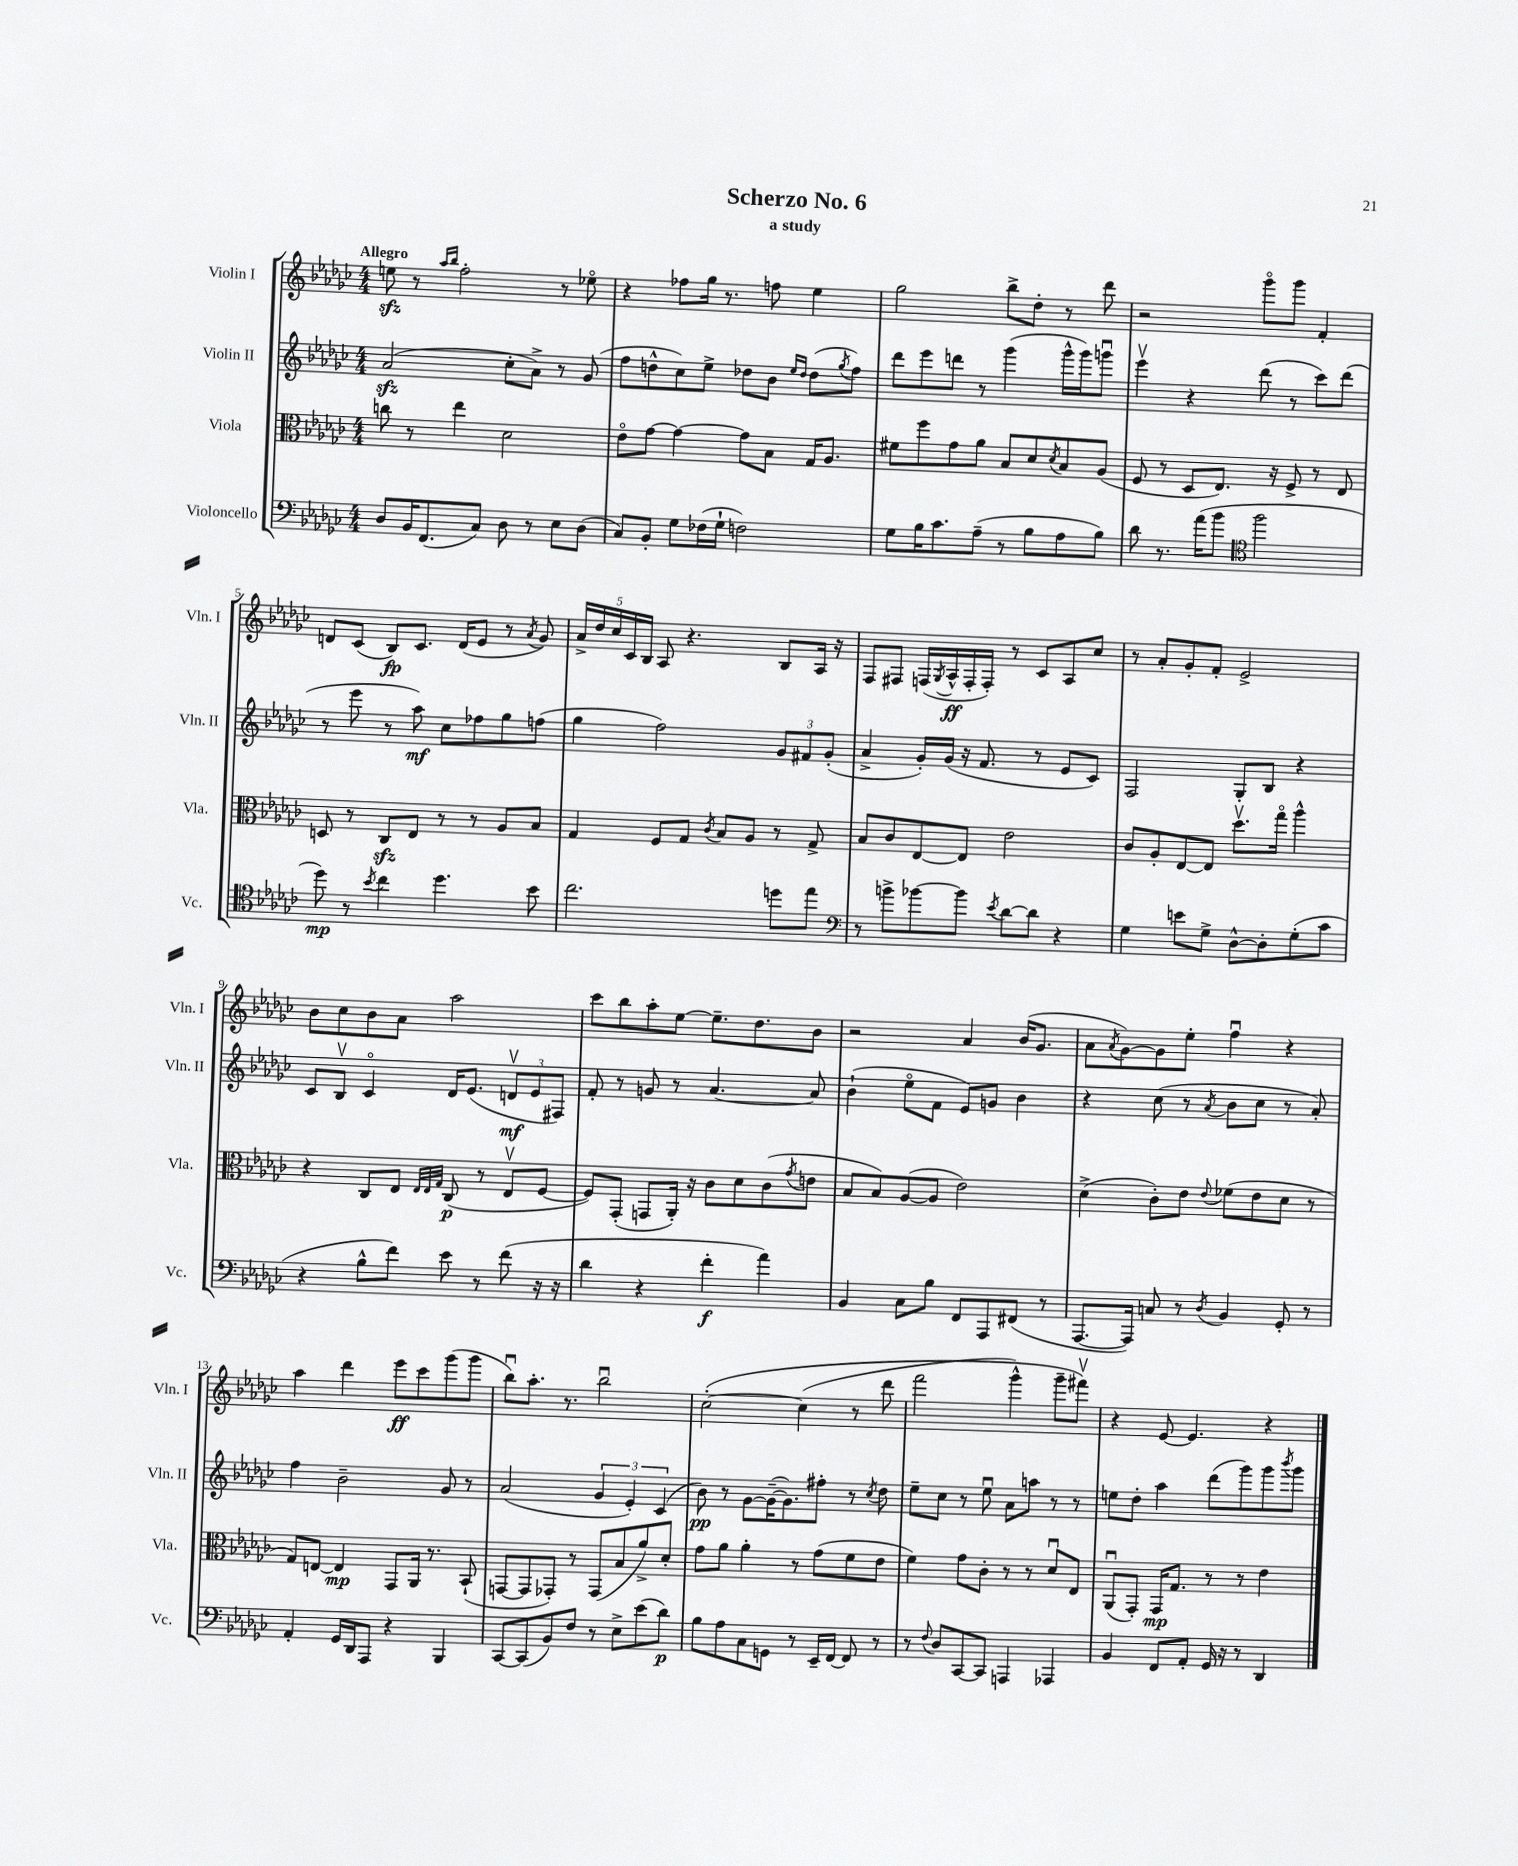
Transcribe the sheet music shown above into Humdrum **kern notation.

**kern	**kern	**kern	**kern
*staff4	*staff3	*staff2	*staff1
*clefF4	*clefC3	*clefG2	*clefG2
*k[b-e-a-d-g-c-]	*k[b-e-a-d-g-c-]	*k[b-e-a-d-g-c-]	*k[b-e-a-d-g-c-]
*M4/4	*M4/4	*M4/4	*M4/4
8D-/L	8cc\	(2a-/	8ee\
16BB-/K	8r	.	8r
(8.FF/	.	.	.
.	.	.	16qqaa-/LL
.	.	.	16qqbb-/JJ
.	4ee-\	.	2ff'\
8C-/J)	.	.	.
8D-\	2d-\	8cc-'\L	.
8r	.	8a-^\J)	.
8E-\L	.	8r	8r
(8D-\J	.	(8g-/	8ee-o\
=	=	=	=
8C-/L)	8e-o\L	8ff\L	4r
8BB-'/J	[8g-\J	8dd^^\	.
8G-\L	4g-\_	8cc-\)	8ff-\L
(16F-\L	.	8ee-^\J	16gg-\Jk
16G-`\JJ	.	.	8.r
2F\)	8g-\]L	8dd-\L	.
.	8B-\J	8b-\J	8ff\
.	.	16qqee-/LL	.
.	.	16qqdd-/JJ	.
.	16G-/LK	(8dd-\L	4ee-\
.	8.A-/J	.	.
.	.	8qgg-/	.
.	.	8ff\J)	.
=	=	=	=
8G-\L	8f#\L	8ddd-\L	2gg-\
16B-\K	8ff\	8eee-\	.
8.c-\	.	.	.
.	8g-\	8ddd\J	.
(8A-~\J	8a-\J	8r	.
8r	8B-/L	(4ggg-\	8bb-^\L
8B-\L	8d-/	.	8dd-'\J
.	8qd-/	.	.
8A-\	8B-/	16ggg-^^\LL	8r
.	.	16ggg-\J)	.
8B-\J)	(8A-/J	8gggu\J	8ddd-\
=	=	=	=
8d-\	8F/	4eee-v\	2r
8.r	8r	.	.
.	8D-/L	4r	.
(16a-\LK	.	.	.
8b-\J	8.E-/J)	.	.
*clefC4	*	*	*
2ff\	.	(8ddd-\	8ggg-o\L
.	16r	.	.
.	8F^/	8r	8ggg-\J
.	8r	8ccc-\L)	4f'/
.	8E-/	(8ddd-\J	.
=	=	=	=
8dd-\)	8D/	8r	8d/L
8r	8r	8eee-\	(8c-/J
8qb-/	.	.	.
4cc-\	8C-/L	8r	8B-/L)
.	8E-/J	8aa-\)	8.c-/J
4.dd-\	8r	8cc-\L	.
.	.	.	(16d/LK
.	8r	8ff-\	8e-/J
.	8A-/L	8gg-\	8r
.	.	.	8qa-/
8b-\	8B-/J	(8ff\J	8g-/)
=	=	=	=
2.cc-\	4G-/	4gg-\	20a-^/LL
.	.	.	20dd-/
.	.	.	20cc-/
.	.	.	20c-/
.	.	.	20B-/JJ
.	8F/L	2ff\)	8A-/
.	8G-/J	.	4.r
.	8qc-/	.	.
.	8B-/L	.	.
.	8A-/J	.	.
8dd\L	8r	12g-/L	8B-/L
.	.	12f#/	.
8ee-\J	8G-^/	.	16A-/Jk
.	.	(12g-'/J	.
.	.	.	16r
=	=	=	=
*clefF4	*	*	*
8r	8B-/L	4a-^/	8F/L
8b^\L	8c-/	.	8F#/J
[8b-\	[8E-/	16g-'/LL)	(16F/LL
.	.	.	8qG-/
.	.	(16g-/JJ	16A-^^/
8b-\]J	8E-/]J	16r	16F'/
.	.	8.f/	16F'/JJ)
8qe-/	.	.	.
[8d-\L	2e-\	.	8r
8d-\]J	.	8r	8c-/L
4r	.	8e-/L	8A-/
.	.	8c-/J)	8cc-/J
=	=	=	=
4G-\	8c-/L	2F/	8r
.	8A-'/	.	8a-'/L
8e\L	[8E-/	.	8g-'/
8G-^\J	8E-/]J	.	8f'/J
[8D-^^\L	8.dd-v\L	8G-'/L	2e-^/
8D-'\]	.	8B-/J	.
.	16gg-o\Jk	.	.
(8G-'\	4aa-^^\	4r	.
8c-\J	.	.	.
=	=	=	=
4r	4r	8c-/L	8b-\L
.	.	8B-v/J	8cc-\
8B-^^\L	8C-/L	4c-o/	8b-\
8f\J)	8E-/J	.	8a-\J
.	32qqE-/LLL	.	.
.	32qqE-/	.	.
.	32qqG-/JJJ	.	.
8e-\	(8C-/	16d-/LK	2aa-\
.	.	(8.e-/J	.
8r	8r	.	.
(8f\	8E-v/L	12dv/L	.
.	.	12e-/	.
16r	[8F/J	.	.
.	.	12F#/J)	.
16r	.	.	.
=	=	=	=
4d-\	8F/]L)	8f'/	8ccc-\L
.	(8GG-'/J	8r	8bb-\
4r	8GG/L	8g/	8aa-'\
.	16AA-'/Jk)	8r	[8ee-\J
.	16r	.	.
4f'\	8c-\L	[4.a-/	8.ee-~\]L
.	8d-\	.	.
.	.	.	8.dd-\
4a-\)	(8c-\	.	.
.	8qg-/	.	.
.	8e\J	8a-/]	8b-\J
=	=	=	=
4BB-/	8B-/L	(4b-`\	2r
.	8B-/)	.	.
8C-\L	([8A-/	8ee-o\L	.
8B-\J	8A-/]J	8f\J	.
8FF/L	2e-\)	8e-/L)	4a-/
8AAA-/	.	8g/J	.
(8FF#/J	.	4b-\	(16b-/LK
.	.	.	8.g-/J
8r	.	.	.
=	=	=	=
[8.AAA-/L	(4d-^\	4r	8a-\L
.	.	.	8qa-/
.	.	.	[8g-\)
16AAA-/]Jk)	.	.	.
8C/	8c-'\L)	(8cc-\	8g-\]
8r	8e-\J	8r	8ee-'\J
8qD-/	8qqe-/	8qa-/	.
4BB-/	(8f-\L	8b-\L	4ffu\
.	8e-\	8cc-\J	.
8GG-'/	8d-\J	8r	4r
8r	8r	8a-'/)	.
=	=	=	=
4AA-'/	8G-/L)	4ff\	4aa-\
.	[8E/J	.	.
16GG-/LL	4E/]	2b-~\	4ddd-\
16DD-/J	.	.	.
8AAA-/J	.	.	.
4r	8GG-/L	.	8eee-\L
.	16AA-/Jk	.	8ccc-\
.	8.r	.	.
4BBB-/	.	8g-/	(8ggg-\
.	(8BB-`/	8r	8ggg-\J
=	=	=	=
[8CC-/L	[8GG/L	(2a-/	8bb-u\L)
(8CC-/]	8GG/]	.	8.aa-'\J
8BB-/)	8GG-'/J)	.	.
.	.	.	8.r
8F/J	8r	.	.
8r	(8GG-/L	6g-/	2bb-u\
8E-^\L	8B-/	.	.
.	.	6e-'/)	.
(8e-\	8a-^/)	.	.
.	.	(6c-/	.
8d-\J)	8d-'/J	.	.
=	=	=	=
8B-\L	8g-\L	8b-\)	&([2cc-'\
8A-\	8a-\J	8r	.
8C-\	4a-'\	[8g-\L	.
8GG\J	.	(16g-~\_K	.
.	.	8.g-\])	.
8r	8r	.	(4cc-\]
16EE-~/LL	(8g-\L	8ff#'\J	.
[16FF/JJ	.	.	.
8FF/]	8f\	8r	8r
.	.	8qcc-/	.
8r	8e-\J	8dd-\	8ddd-\
=	=	=	=
8r	4f\)	8ee-~\L	2fff\
8qqF/	.	.	.
8D-/L	.	8cc-\J	.
[8CC-/	8g-\L	8r	.
8CC-/]J	8c-'\J	8ee-u\	.
4AAA/	8r	8a-\L	4ggg-^^\)
.	8r	8aa\J	.
4AAA-/	8d-u/L	8r	8ggg-~\L
.	8E-/J	8r	8fff#v\J&)
=	=	=	=
4BB-/	(8AA-u/L	8ee\L	4r
.	8GG-'/J)	8dd-'\J	.
8FF/L	16GG-/LK	4aa-\	[8e-/
.	8.G-/J	.	.
8AA-'/J	.	.	4.e-/]
16GG-/	8r	(8ddd-\L	.
16r	.	.	.
8r	8r	8ggg-\)	.
4DD-/	4e-\	8ggg-\	4r
.	.	8qbbb-/	.
.	.	8ggg-\J	.
==	==	==	==
*-	*-	*-	*-
